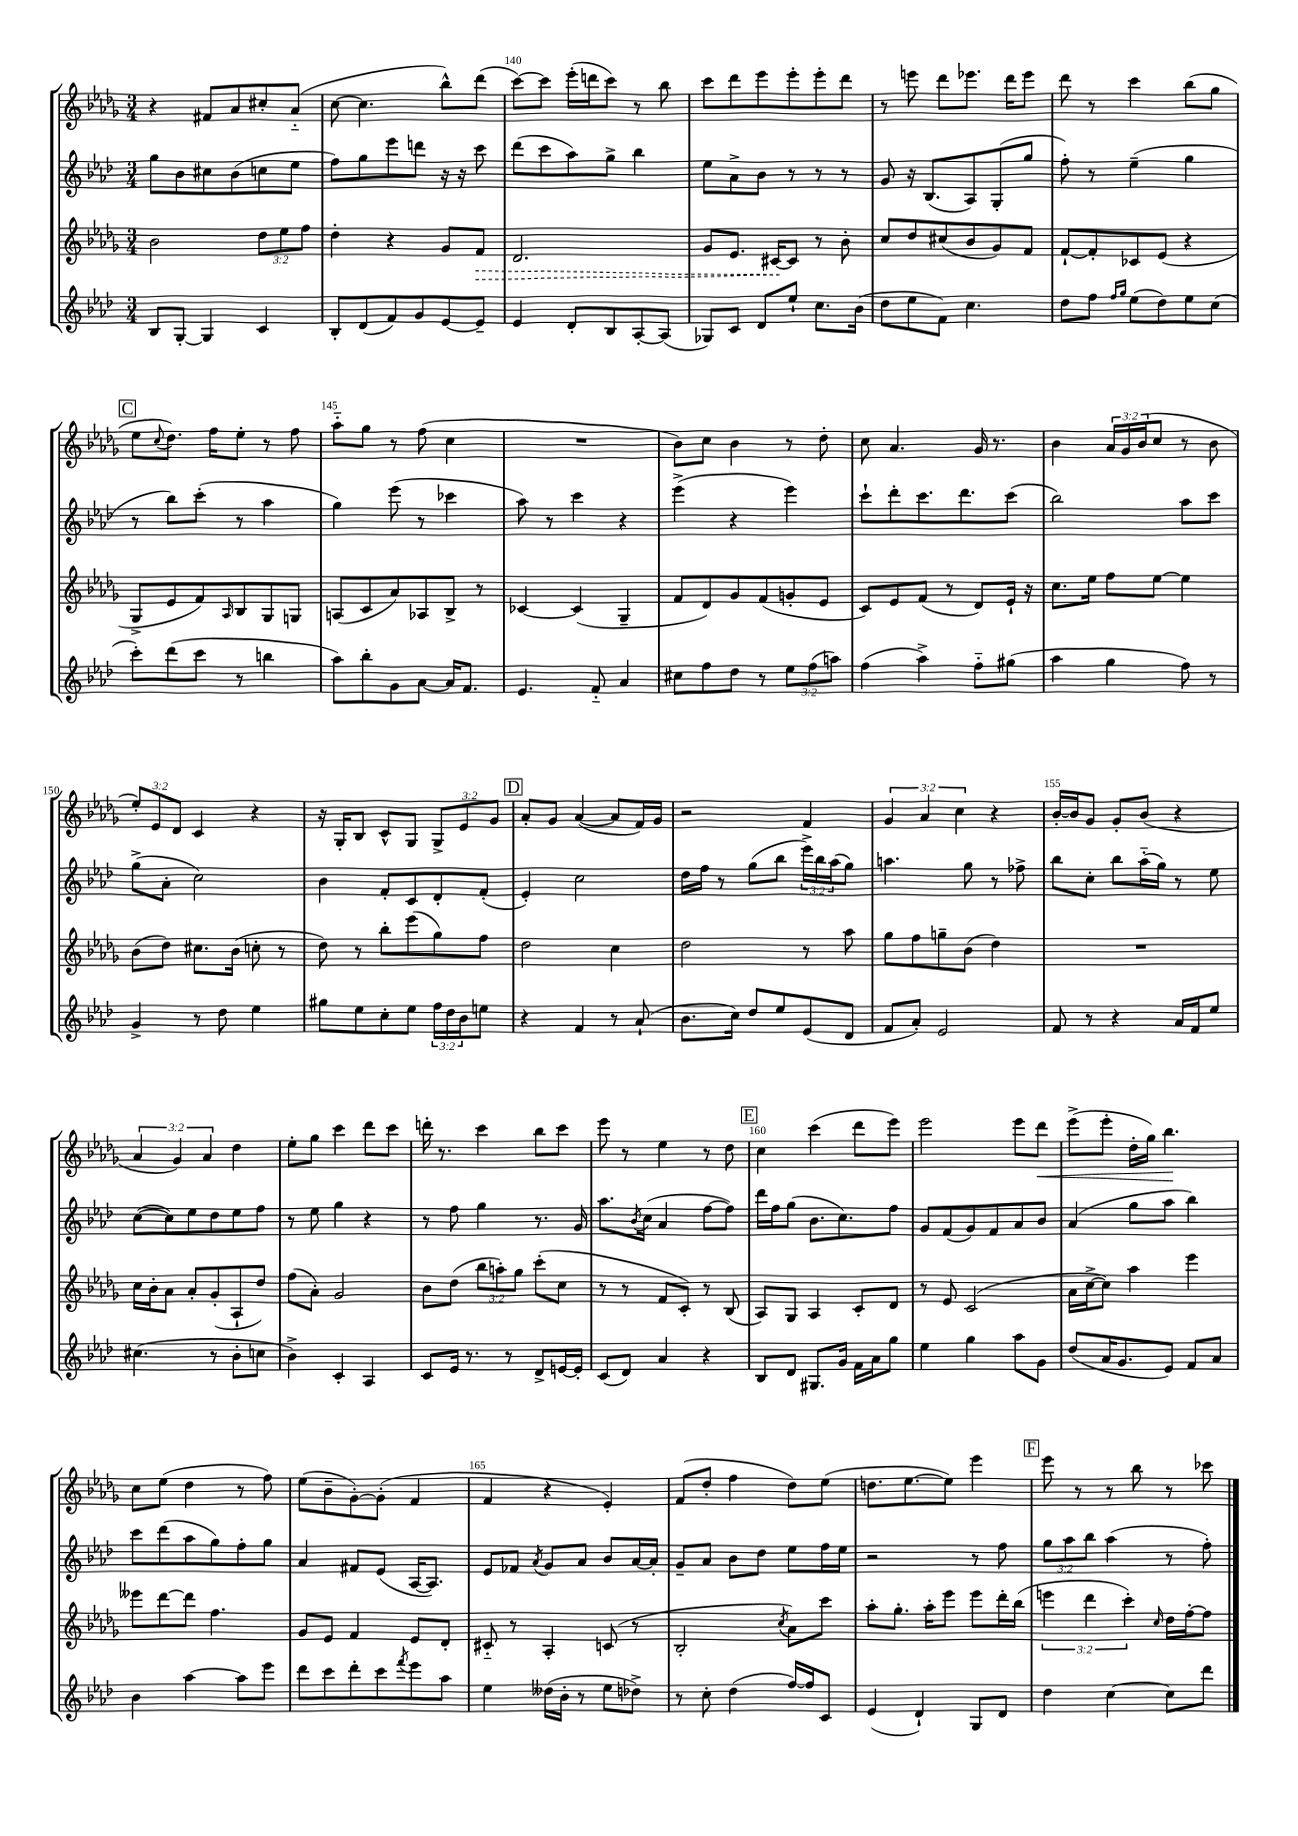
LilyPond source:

<<
\new StaffGroup <<
\new Staff = "s0" {
    \clef treble \key des \major \numericTimeSignature \time 3/4 \override Staff.TupletNumber.text = #tuplet-number::calc-fraction-text
    r4 fis'8 aes'8 cis''8-. aes'8-_( |
    c''8~ c''4. bes''8-^) des'''8( |
    c'''8~) c'''8 ees'''16-.( d'''16 c'''8) r8 bes''8 |
    c'''8 des'''8 ees'''8 ees'''8-. ees'''8-. des'''8 |
    r8 e'''8 des'''8 ees'''8. des'''16 ees'''8 |
    des'''8 r8 c'''4 bes''8( ges''8 |
    \mark \markup { \box "C" } ees''8 \appoggiatura { c''8 } des''8.) f''16 ees''8-. r8 f''8 |
    aes''8-_ ges''8 r8 f''8( c''4 |
    R2. |
    bes'8) c''8 bes'4 r8 des''8-. |
    c''8 aes'4. ges'16 r8. |
    bes'4 \tuplet 3/2 { aes'16 ges'16 bes'16( } c''8 r8 bes'8 |
    \tuplet 3/2 { ees''8-.) ees'8 des'8 } c'4 r4 |
    r16 ges16-. bes8 c'8-^ ges8 \tuplet 3/2 { ges8-> ees'8 ges'8 } |
    \mark \markup { \box "D" } aes'8-. ges'8 aes'4~( aes'8 f'16) ges'16 |
    r2 f'4 |
    \tuplet 3/2 { ges'4 aes'4 c''4 } r4 |
    bes'16~-. bes'16 ges'8 ges'8-. bes'8( r4 |
    \tuplet 3/2 { aes'4 ges'4) aes'4 } des''4 |
    ees''8-. ges''8 c'''4 des'''8 c'''8 |
    d'''16-. r8. c'''4 bes''8 c'''8 |
    ees'''8 r8 ees''4 r8 des''8 |
    \mark \markup { \box "E" } c''4 c'''4( des'''8 ees'''8) |
    ees'''2 ees'''8 des'''8\< |
    ees'''8->( ees'''8-. des''16-. ges''16) bes''4.\! |
    c''8 ees''8( des''4 r8 f''8) |
    ees''8( bes'8-- ges'8~-.) ges'8-.( f'4 |
    f'4 r4 ees'4-.) |
    f'8( des''8-. f''4 des''8) ees''8( |
    d''8. ees''8.~ ees''8) ees'''4 |
    \mark \markup { \box "F" } ees'''8 r8 r8 bes''8 r8 ces'''8 \bar "|." |
}
\new Staff = "s1" {
    \clef treble \key aes \major \numericTimeSignature \time 3/4 \override Staff.TupletNumber.text = #tuplet-number::calc-fraction-text
    g''8 bes'8 cis''8 bes'8( c''8 ees''8 |
    f''8) g''8 ees'''8 d'''8 r16 r16 c'''8 |
    des'''8( c'''8 aes''8) g''8-> bes''4 |
    ees''8 aes'8-> bes'8 r8 r8 r8 |
    g'8 r16 bes8.( aes8) g8-.( g''8 |
    f''8-.) r8 ees''4--( g''4 |
    \mark \markup { \box "C" } r8 bes''8) c'''8-.( r8 aes''4 |
    g''4) ees'''8( r8 ces'''4 |
    aes''8) r8 c'''4 r4 |
    ees'''4->( r4 ees'''4) |
    c'''8-! des'''8-. c'''8. des'''8. c'''8( |
    bes''2) aes''8 c'''8 |
    g''8->( aes'8-. c''2) |
    bes'4 f'8-. c'8 des'8-. f'8-.( |
    \mark \markup { \box "D" } ees'4-.) c''2 |
    des''16 f''16 r8 g''8( bes''8 \tuplet 3/2 { ees'''16->) bes''16 aes''16( } g''8) |
    a''4. g''8 r8 fes''8-> |
    bes''8 c''8-. bes''8 aes''16-_( g''16) r8 ees''8 |
    c''8~( c''8) ees''8 des''8 ees''8 f''8 |
    r8 ees''8 g''4 r4 |
    r8 f''8 g''4 r8. g'16 |
    aes''8. \acciaccatura { bes'8 } c''16( aes'4 f''8~ f''8) |
    \mark \markup { \box "E" } des'''16 f''16 g''8( bes'8. c''8.) f''8 |
    g'8 f'8( g'8) f'8 aes'8 bes'8 |
    aes'4( g''8 aes''8 bes''4) |
    c'''8 des'''8( aes''8 g''8) f''8-. g''8 |
    aes'4 fis'8 ees'8( aes16~ aes8.) |
    ees'8 fes'8 \acciaccatura { aes'8 } g'8 aes'8 bes'8 aes'16~ aes'16-. |
    g'8-- aes'8 bes'8 des''8 ees''8 f''16 ees''16 |
    r2 r8 f''8 |
    \mark \markup { \box "F" } \tuplet 3/2 { g''8 aes''8 bes''8 } aes''4( r8 f''8-.) \bar "|." |
}
\new Staff = "s2" {
    \clef treble \key des \major \numericTimeSignature \time 3/4 \override Staff.TupletNumber.text = #tuplet-number::calc-fraction-text
    bes'2 \tuplet 3/2 { des''8 ees''8 f''8 } |
    des''4-. r4 ges'8 \once \override Hairpin.style = #'dashed-line f'8\> |
    des'2. |
    ges'8 ees'8. cis'16~\! cis'8 r8 bes'8-. |
    c''8 des''8 cis''8( bes'8 ges'8) f'8 |
    f'8~-! f'8-. ces'8 ees'8( r4 |
    \mark \markup { \box "C" } ges8-> ees'8 f'8) \grace { aes16 } bes8 ges8 g8 |
    a8( c'8 aes'8) aes8 bes8-> r8 |
    ces'4~ ces'4( ges4-- |
    f'8 des'8) ges'8 f'8( g'8-. ees'8 |
    c'8) ees'8 f'8( r8 des'8) ees'16-! r16 |
    c''8. ees''16 f''8 ees''8~ ees''4 |
    bes'8( des''8) cis''8. bes'16( c''8-. r8 |
    des''8) r8 bes''8-. ees'''8( ges''8) f''8 |
    \mark \markup { \box "D" } des''2 c''4 |
    des''2 r8 aes''8 |
    ges''8 f''8 g''8-- bes'8( des''4) |
    R2. |
    c''16 bes'16-. aes'8 aes'8-. ges'8-.( aes8-! des''8) |
    f''8( aes'8-.) ges'2 |
    bes'8 des''8( \tuplet 3/2 { bes''8 a''8-.) ges''8 } c'''8-.( c''8 |
    r8 r8 f'8 c'8-.) r8 bes8( |
    \mark \markup { \box "E" } aes8) ges8 aes4 c'8-. des'8 |
    r8 ees'8 c'2( |
    aes'16 c''16~-> c''8) aes''4 ees'''4 |
    eeses'''8 des'''8~ des'''8 f''4. |
    ges'8 ees'8 f'4 ees'8 des'8-. |
    cis'8-_ r8 aes4-. c'8( r8 |
    bes2-. \acciaccatura { c''8 } aes'8) c'''8 |
    aes''8-. ges''8.-. aes''16-. ees'''8 ees'''8 des'''16-. bes''16( |
    \mark \markup { \box "F" } \tuplet 3/2 { e'''4 des'''4 c'''4-.) } \grace { c''16 } des''16 f''16~-. f''8 \bar "|." |
}
\new Staff = "s3" {
    \clef treble \key aes \major \numericTimeSignature \time 3/4 \override Staff.TupletNumber.text = #tuplet-number::calc-fraction-text
    bes8 g8~-. g4 c'4 |
    bes8-. des'8( f'8) g'8 ees'8~ ees'8-- |
    ees'4 des'8-. bes8 aes8~-. aes8( |
    ges8) c'8 des'8 ees''8-! c''8. bes'16( |
    des''8 ees''8 f'8) c''4. |
    des''8 f''8 \grace { f''16 g''16 } ees''8( des''8) ees''8 c''8( |
    \mark \markup { \box "C" } c'''8-.) des'''8( c'''8 r8 b''4 |
    aes''8) bes''8-. g'8 aes'8~ aes'16 f'8. |
    ees'4. f'8-_ aes'4 |
    cis''8 f''8 des''8 r8 \tuplet 3/2 { ees''8 f''8( a''8) } |
    f''4( aes''4->) f''8-_ gis''8( |
    aes''4 g''4 f''8) r8 |
    g'4-> r8 des''8 ees''4 |
    gis''8 ees''8 c''8-. ees''8 \tuplet 3/2 { f''16 des''16 bes'16 } e''8 |
    \mark \markup { \box "D" } r4 f'4 r8 aes'8-!( |
    bes'8. c''16) des''8 ees''8 ees'8( des'8 |
    f'8 aes'8-.) ees'2 |
    f'8 r8 r4 aes'16 f'16 ees''8 |
    cis''4.( r8 bes'8-. c''8 |
    bes'4->) c'4-. aes4 |
    c'8 ees'16 r8. r8 des'8-> e'16~ e'16-. |
    c'8( des'8) aes'4 r4 |
    \mark \markup { \box "E" } bes8 des'8 gis8. g'16 f'16 aes'16 g''8 |
    ees''4 g''4 aes''8 g'8 |
    des''8( aes'16 g'8. ees'8) f'8 aes'8 |
    bes'4 aes''4~ aes''8 ees'''8 |
    des'''8 c'''8 des'''8-. c'''8 \acciaccatura { f'''8 } ees'''8 aes''8 |
    ees''4 deses''16( bes'16-. r8 ees''8 des''8->) |
    r8 c''8-. des''4( f''16~) f''16 c'8 |
    ees'4( des'4-!) g8 des'8 |
    \mark \markup { \box "F" } des''4 c''4~ c''8 des'''8 \bar "|." |
}
>>
>>
\layout { \context { \Score currentBarNumber = #138 \override BarNumber.break-visibility = ##(#f #t #t) barNumberVisibility = #(every-nth-bar-number-visible 5) } }
